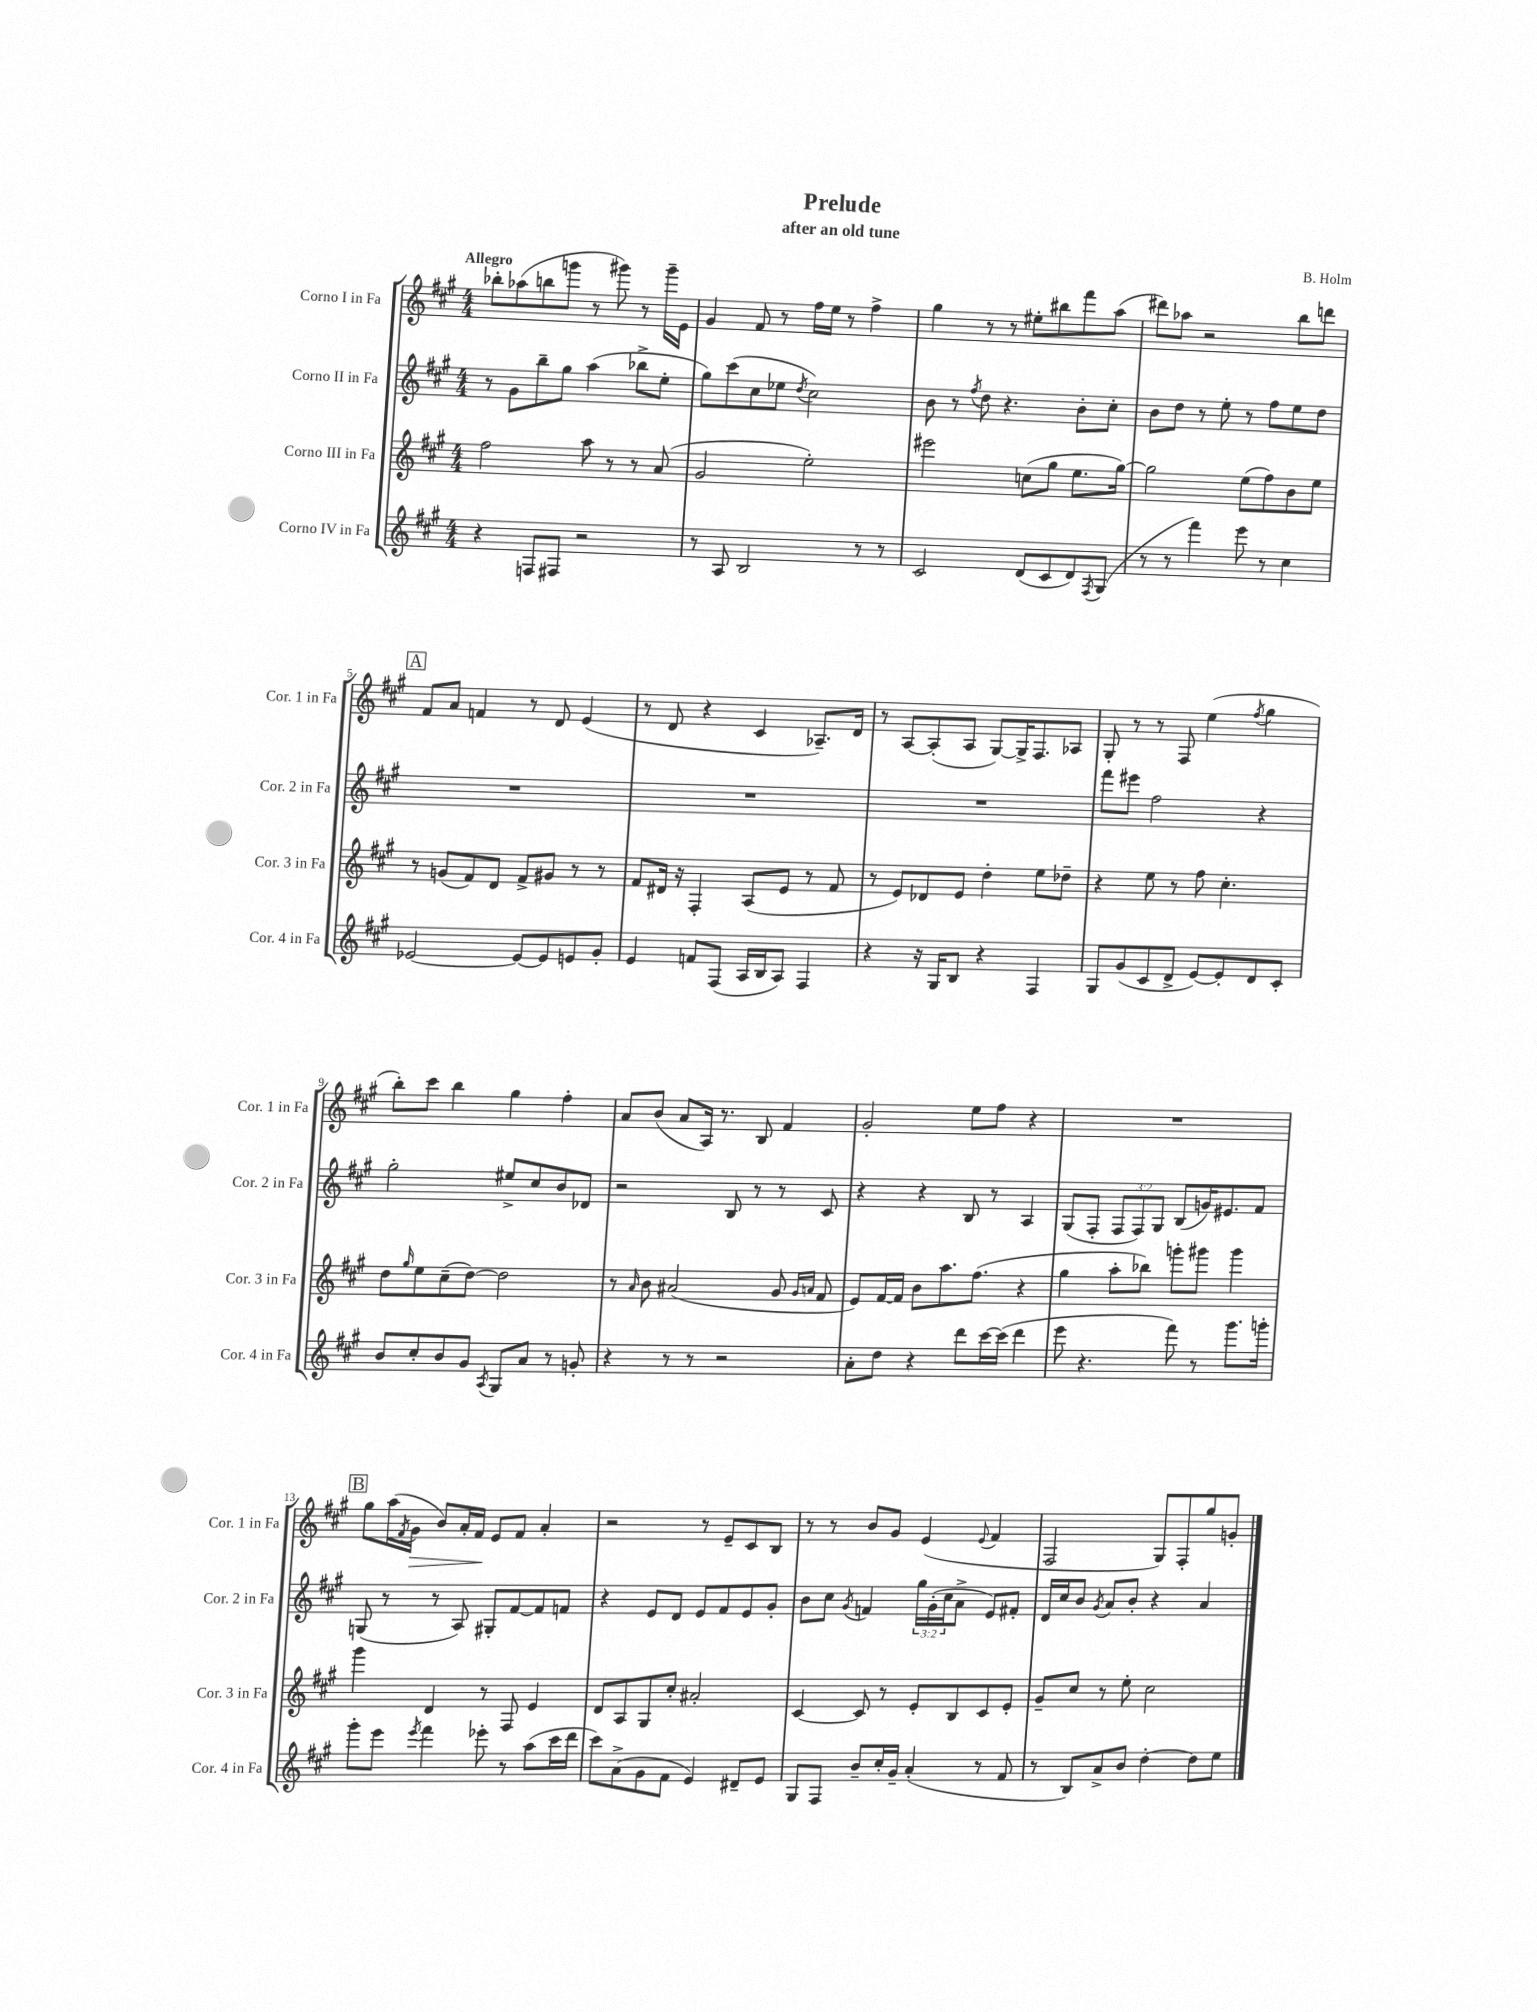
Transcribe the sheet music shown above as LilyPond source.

\header { title = "Prelude" composer = "B. Holm" subtitle = "after an old tune" }
<<
\new StaffGroup <<
\new Staff = "s0" \with { instrumentName = "Corno I in Fa" shortInstrumentName = "Cor. 1 in Fa" } {
    \clef treble \key a \major \numericTimeSignature \time 4/4 \tempo "Allegro"
    bes''8-. aes''8( b''8 g'''8 r8 gis'''8) r8 gis'''16-- e'16 |
    gis'4 fis'8 r8 fis''16 e''16 r8 fis''4-> |
    gis''4 r8 r8 eis''8-. bis''8 fis'''8 a''8( |
    dis'''8) aes''8 r2 b''8 d'''8 |
    \mark \markup { \box "A" } fis'8 a'8 f'4 r8 d'8 e'4( |
    r8 d'8 r4 cis'4 aes8.--) d'16 |
    r8 a8~ a8-.( a8 gis8~) gis16-> fis8. aes8 |
    gis8-. r8 r8 fis8 e''4( \acciaccatura { fis''8 } gis''4 |
    b''8-.) cis'''8 b''4 gis''4 fis''4-. |
    a'8 b'8( a'8 a16) r8. b8 fis'4 |
    gis'2-. e''8 fis''8 r4 |
    R1 |
    \mark \markup { \box "B" } gis''8 a''16( \acciaccatura { fis'8 } gis'16\> b'8) a'16-. fis'16\! e'8 fis'8 a'4-. |
    r2 r8 e'8-- cis'8 b8 |
    r8 r8 b'8 gis'8 e'4( \appoggiatura { e'8 } fis'4 |
    fis2 gis8) fis8-. gis''8 g'8-. \bar "|." |
}
\new Staff = "s1" \with { instrumentName = "Corno II in Fa" shortInstrumentName = "Cor. 2 in Fa" } {
    \clef treble \key a \major \numericTimeSignature \time 4/4 \override Staff.TupletNumber.text = #tuplet-number::calc-fraction-text
    r8 gis'8 b''8-- gis''8 a''4( bes''8-> e''8-. |
    gis''8) cis'''8( cis''8 ees''8 \acciaccatura { d''8 } cis''2) |
    b'8 r8 \acciaccatura { fis''8 } d''8 r4. b'8-. cis''8-. |
    b'8 d''8 r8 e''8-. r8 fis''8 e''8 d''8 |
    \mark \markup { \box "A" } R1 |
    R1 |
    R1 |
    fis'''8 eis'''8 fis''2 r4 |
    gis''2-. eis''8-> cis''8 b'8 des'8 |
    r2 b8 r8 r8 cis'8 |
    r4 r4 b8 r8 a4 |
    gis8( fis8-. \tuplet 3/2 { fis8 fis8) gis8 } b8( g'16) eis'8. fis'8 |
    \mark \markup { \box "B" } g8( r8 r8 a8) gis8-. fis'8~ fis'8 f'8 |
    r4 e'8 d'8 e'8 fis'8 e'8 gis'8-. |
    b'8 cis''8 \acciaccatura { gis'8 } f'4 \tuplet 3/2 { gis''16 gis'16-.( cis''16 } a'8-> e'8) fis'8-. |
    d'16 cis''16 b'8 \acciaccatura { gis'8 } a'8 b'8-. r4 a'4 \bar "|." |
}
\new Staff = "s2" \with { instrumentName = "Corno III in Fa" shortInstrumentName = "Cor. 3 in Fa" } {
    \clef treble \key a \major \numericTimeSignature \time 4/4
    fis''2 a''8 r8 r8 a'8( |
    gis'2 e''2-.) |
    eis'''2 c''8( gis''8 e''8. gis''16~) |
    gis''2 e''8( fis''8) b'8 e''8 |
    \mark \markup { \box "A" } r8 g'8( fis'8) d'8 fis'8-> gis'8 r8 r8 |
    fis'8 dis'16 r16 fis4-. a8( e'8 r8 fis'8 |
    r8 e'8) des'8 e'8 d''4-. e''8 des''8-- |
    r4 e''8 r8 fis''8 cis''4.-. |
    d''8 \grace { gis''16 } e''8 cis''8--( d''8~) d''2 |
    r8 \grace { a'16 } b'8 ais'2( gis'8 \grace { gis'16 a'16 } fis'8 |
    e'8) fis'16~ fis'16 b'8 a''8. fis''8.( r4 |
    gis''4 a''8-. bes''8) g'''8-. gis'''8 gis'''4 |
    \mark \markup { \box "B" } gis'''4 d'4 r8 fis8 e'4 |
    d'8 a8 gis8 cis''8-. ais'2-. |
    cis'4~ cis'8 r8 e'8-. b8 cis'8 e'8-. |
    gis'8-- cis''8 r8 e''8-. cis''2 \bar "|." |
}
\new Staff = "s3" \with { instrumentName = "Corno IV in Fa" shortInstrumentName = "Cor. 4 in Fa" } {
    \clef treble \key a \major \numericTimeSignature \time 4/4
    r4 f8 fis8 r2 |
    r8 a8 b2 r8 r8 |
    cis'2 d'8( cis'8 d'8) \acciaccatura { fis8 } gis8( |
    r8 r8 fis'''4) e'''8 r8 cis''4 |
    \mark \markup { \box "A" } ees'2~ ees'8~ ees'8 e'8 gis'8-. |
    e'4 f'8 fis8( a16 b16 a8) fis4 |
    r4 r16 gis16 b8 r4 fis4 |
    gis8 gis'8( cis'8 d'8-> e'8~) e'8-. d'8 cis'8-. |
    b'8 cis''8-. b'8 gis'8 \acciaccatura { a8 } gis8 a'8 r8 g'8-. |
    r4 r8 r8 r2 |
    a'8-. d''8 r4 d'''8 cis'''16~ cis'''16( d'''4 |
    e'''8 r4. fis'''8) r8 gis'''8. g'''16-. |
    \mark \markup { \box "B" } gis'''8-. e'''8 \acciaccatura { e'''8 } fis'''4 ees'''8-. r8 a''8( cis'''16 d'''16 |
    cis'''8) a'8->( gis'8 fis'8 e'4) dis'8-- e'8 |
    gis8 fis8 b'8-- cis''16-. gis'16-- a'4-.( r8 fis'8 |
    r8 b8) a'8-> b'8 d''4~-. d''8 e''8 \bar "|." |
}
>>
>>
